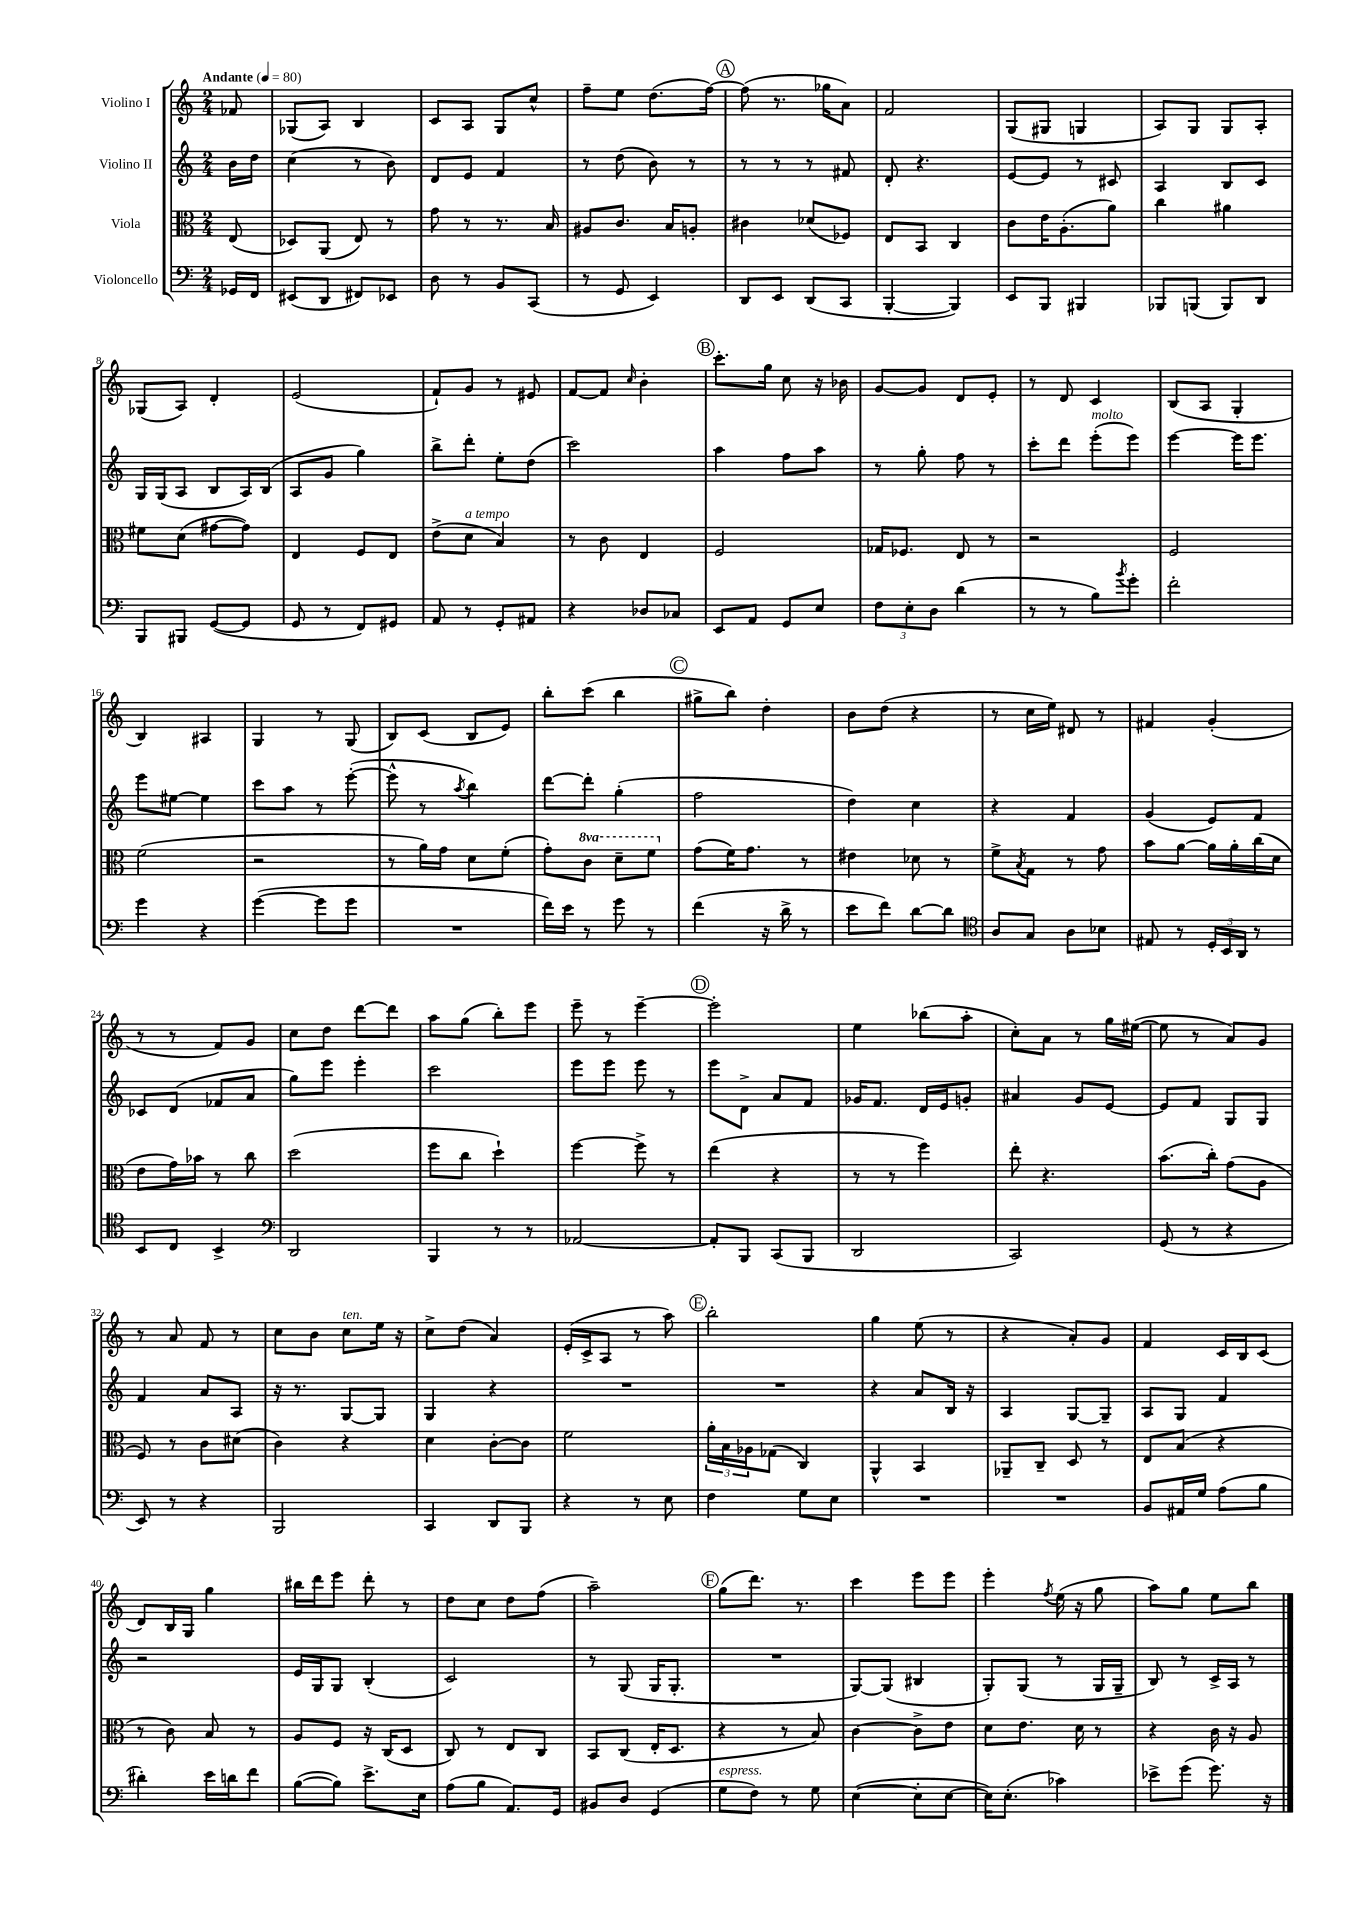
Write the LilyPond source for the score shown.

<<
\new StaffGroup <<
\new Staff = "s0" \with { instrumentName = "Violino I" } {
    \clef treble \key c \major \numericTimeSignature \time 2/4 \partial 8 \tempo "Andante" 4 = 80
    fes'8 |
    ges8( a8) b4 |
    c'8 a8 g8 c''8-^ |
    f''8-- e''8 d''8.( f''16~) |
    \mark \markup { \circle "A" } f''8( r8. ges''16 a'8) |
    f'2 |
    g8( gis8 g4 |
    a8) g8 g8 a8-. |
    ges8( a8) d'4-. |
    e'2( |
    f'8-!) g'8 r8 eis'8 |
    f'8~ f'8 \grace { c''16 } b'4-. |
    \mark \markup { \circle "B" } c'''8.-. g''16 c''8 r16 bes'16 |
    g'8~ g'8 d'8 e'8-. |
    r8 d'8 c'4 |
    b8( a8 g4-. |
    b4) ais4 |
    g4 r8 g8( |
    b8) c'8( b8 e'8) |
    b''8-. c'''8( b''4 |
    \mark \markup { \circle "C" } gis''8-> b''8) d''4-. |
    b'8 d''8( r4 |
    r8 c''16 e''16) dis'8 r8 |
    fis'4 g'4-.( |
    r8 r8 f'8) g'8 |
    c''8 d''8 d'''8~ d'''8 |
    a''8 g''8( b''8-.) e'''8 |
    e'''8-- r8 e'''4~-- |
    \mark \markup { \circle "D" } e'''2-. |
    e''4 bes''8( a''8-. |
    c''8-.) a'8 r8 g''16 eis''16~( |
    eis''8 r8 a'8) g'8 |
    r8 a'8 f'8 r8 |
    c''8 b'8 c''8^\markup { \italic "ten." } e''16 r16 |
    c''8-> d''8( a'4) |
    e'16-.( c'16-> a8 r8 a''8) |
    \mark \markup { \circle "E" } b''2-. |
    g''4 e''8( r8 |
    r4 a'8-.) g'8 |
    f'4 c'16 b16 c'8( |
    d'8) b16 g16 g''4 |
    bis''16 d'''16 e'''8 d'''8-. r8 |
    d''8 c''8 d''8 f''8( |
    a''2--) |
    \mark \markup { \circle "F" } g''8( d'''8.) r8. |
    c'''4 e'''8 e'''8 |
    e'''4-. \acciaccatura { f''8 } e''16( r16 g''8 |
    a''8) g''8 e''8 b''8 \bar "|." |
}
\new Staff = "s1" \with { instrumentName = "Violino II" } {
    \clef treble \key c \major \numericTimeSignature \time 2/4 \partial 8
    b'16 d''16 |
    c''4( r8 b'8) |
    d'8 e'8 f'4 |
    r8 d''8( b'8) r8 |
    \mark \markup { \circle "A" } r8 r8 r8 fis'8 |
    d'8-. r4. |
    e'8~ e'8 r8 cis'8 |
    a4 b8 c'8 |
    g16 g16( a8 b8 a16) b16( |
    a8 g'8 g''4) |
    b''8-> d'''8-. e''8-. d''8( |
    c'''2) |
    \mark \markup { \circle "B" } a''4 f''8 a''8 |
    r8 g''8-. f''8 r8 |
    c'''8-. d'''8 e'''8-.^\markup { \italic "molto" }( e'''8) |
    e'''4~ e'''16 e'''8. |
    e'''8 eis''8~ eis''4 |
    c'''8 a''8 r8 e'''8~-.( |
    e'''8-^ r8 \acciaccatura { a''8 } b''4) |
    d'''8~ d'''8-. g''4-.( |
    \mark \markup { \circle "C" } f''2 |
    d''4) c''4 |
    r4 f'4 |
    g'4( e'8) f'8 |
    ces'8 d'8( fes'8 a'8 |
    g''8) e'''8 e'''4-. |
    c'''2 |
    e'''8 e'''8 e'''8 r8 |
    \mark \markup { \circle "D" } e'''8 d'8-> a'8 f'8 |
    ges'16 f'8. d'16 e'16 g'8-. |
    ais'4 g'8 e'8~ |
    e'8 f'8 g8 g8 |
    f'4 a'8 a8 |
    r16 r8. g8~ g8 |
    g4 r4 |
    R2 |
    \mark \markup { \circle "E" } R2 |
    r4 a'8 b16 r16 |
    a4 g8~ g8-- |
    a8 g8 f'4 |
    r2 |
    e'16 g16 g8 b4-.( |
    c'2) |
    r8 g8( g16 g8.-. |
    \mark \markup { \circle "F" } R2 |
    g8~) g8( bis4 |
    g8-.) g8( r8 g16 g16-- |
    b8) r8 c'16-> a16 r8 \bar "|." |
}
\new Staff = "s2" \with { instrumentName = "Viola" } {
    \clef alto \key c \major \numericTimeSignature \time 2/4 \set Staff.ottavationMarkups = #ottavation-simple-ordinals \partial 8
    e8( |
    des8) a,8( e8) r8 |
    g'8 r8 r8. b16 |
    ais8 c'8. b16 a8-. |
    \mark \markup { \circle "A" } cis'4 des'8( fes8) |
    e8 b,8 c4 |
    c'8 e'16 a8.-.( a'8) |
    c''4 ais'4 |
    fis'8 d'8( gis'8~ gis'8) |
    e4 f8 e8 |
    e'8->( d'8^\markup { \italic "a tempo" } b4) |
    r8 c'8 e4 |
    \mark \markup { \circle "B" } f2 |
    ges16 fes8. e8 r8 |
    r2 |
    f2 |
    f'2( |
    r2 |
    r8 a'16) g'16 d'8 f'8-.( |
    g'8-.) \ottava #1 c''8 d''8-- f''8 \ottava #0 |
    \mark \markup { \circle "C" } g'8( f'16) g'8. r8 |
    eis'4 des'8 r8 |
    f'8-> \acciaccatura { b8 } g8 r8 g'8 |
    b'8 a'8~ a'16 a'16-. c''16( d'16 |
    e'8 g'16) bes'16 r8 c''8 |
    d''2( |
    f''8 c''8 d''4-!) |
    f''4~ f''8-> r8 |
    \mark \markup { \circle "D" } e''4( r4 |
    r8 r8 f''4) |
    e''8-. r4. |
    b'8.( c''16-.) g'8( a8 |
    f8) r8 c'8 dis'8( |
    c'4) r4 |
    d'4 c'8~-. c'8 |
    f'2 |
    \mark \markup { \circle "E" } \tuplet 3/2 { a'16-. b16 aes16 } ges8( c4) |
    a,4-^ b,4 |
    aes,8-- c8-- d8 r8 |
    e8 b8( r4 |
    r8 c'8) b8 r8 |
    a8 f8 r16 c16( d8 |
    c8) r8 e8 c8 |
    b,8 c8( e16-. d8. |
    \mark \markup { \circle "F" } r4 r8 b8) |
    c'4~ c'8-> e'8 |
    d'8 e'8. d'16 r8 |
    r4 c'16 r16 a8 \bar "|." |
}
\new Staff = "s3" \with { instrumentName = "Violoncello" } {
    \clef bass \key c \major \numericTimeSignature \time 2/4 \partial 8
    ges,16 f,16 |
    eis,8( d,8 fis,8) ees,8 |
    d8 r8 b,8 c,8( |
    r8 g,8 e,4) |
    \mark \markup { \circle "A" } d,8 e,8 d,8( c,8 |
    b,,4~-. b,,4) |
    e,8 b,,8 bis,,4 |
    bes,,8 b,,8( b,,8) d,8 |
    b,,8 bis,,8 g,8~( g,8 |
    g,8 r8 f,8) gis,8 |
    a,8 r8 g,8-. ais,8 |
    r4 des8 ces8 |
    \mark \markup { \circle "B" } e,8 a,8 g,8 e8 |
    \tuplet 3/2 { f8 e8-. d8 } d'4( |
    r8 r8 b8) \acciaccatura { b'8 } g'8-. |
    f'2-. |
    g'4 r4 |
    g'4~( g'8 g'8 |
    R2 |
    f'16) e'16 r8 g'8 r8 |
    \mark \markup { \circle "C" } f'4( r16 d'16-> r8 |
    e'8 f'8) d'8~ d'8 |
    \clef tenor a8 g8 a8 bes8 |
    eis8 r8 \tuplet 3/2 { d16-. b,16 a,16 } r8 |
    b,8 c8 b,4-> |
    \clef bass d,2 |
    b,,4 r8 r8 |
    aes,2~ |
    \mark \markup { \circle "D" } aes,8-. b,,8 c,8( b,,8 |
    d,2 |
    c,2) |
    g,8( r8 r4 |
    e,8) r8 r4 |
    b,,2 |
    c,4 d,8 b,,8 |
    r4 r8 e8 |
    \mark \markup { \circle "E" } f4 g8 e8 |
    R2 |
    R2 |
    b,8 ais,16 g16 a8( b8 |
    dis'4-.) e'16 d'16 f'8 |
    b8~( b8) e'8.-> e16 |
    a8( b8 a,8.) g,16 |
    bis,8 d8 g,4( |
    \mark \markup { \circle "F" } g8^\markup { \italic "espress." } f8) r8 g8 |
    e4~( e8-. e8~ |
    e16) e8.-.( ces'4) |
    ees'8-> g'8( g'8.) r16 \bar "|." |
}
>>
>>
